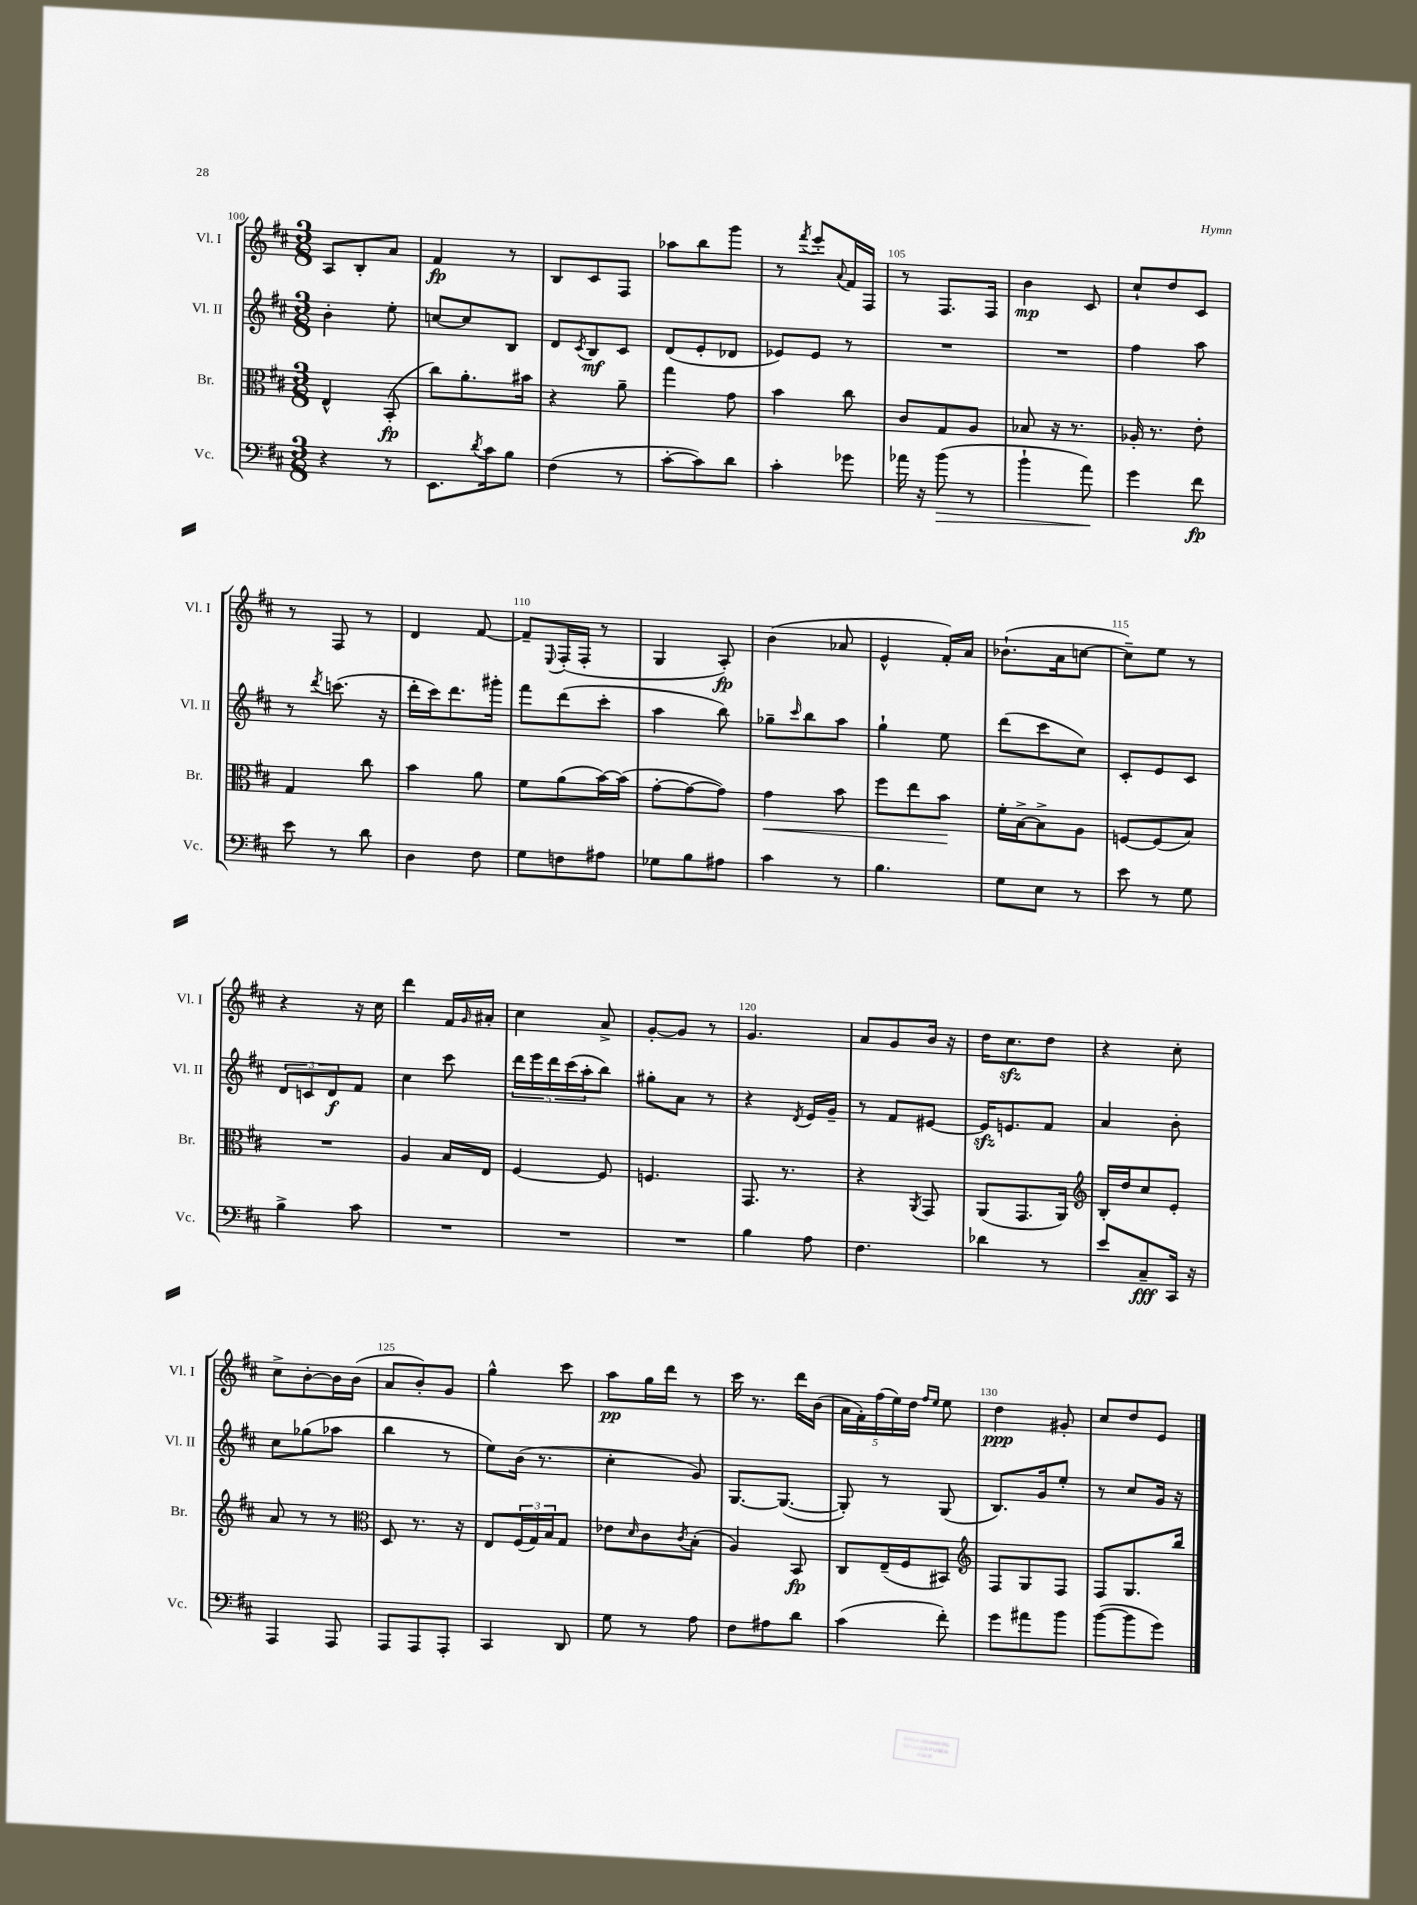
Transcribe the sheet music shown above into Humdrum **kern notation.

**kern	**kern	**kern	**kern
*staff4	*staff3	*staff2	*staff1
*clefF4	*clefC3	*clefG2	*clefG2
*k[f#c#]	*k[f#c#]	*k[f#c#]	*k[f#c#]
*M3/8	*M3/8	*M3/8	*M3/8
4r	4E^^/	4b'\	8A/L
.	.	.	8B'/
8r	(8BB'/	8ee'\	8a/J
=	=	=	=
8.EE\L	8cc#\L)	[8cc/L	4f#/
.	8.a'\	8cc/]	.
8qd/	.	.	.
16c#\k	.	.	.
8B\J	.	8B/J	8r
.	16b#\Jk	.	.
=	=	=	=
(4F#\	4r	8d/L	8B/L
.	.	8qc#/	.
.	.	8B/	8c#/
8r	8a~\	8c#/J	8F#/J
=	=	=	=
[8c#'\L	4gg\	(8d/L	8aa-\L
8c#\])	.	8e'/	8bb\
8d\J	8g\	8d-/J	8ggg\J
=	=	=	=
4c#'\	4b\	8e-/L)	8r
.	.	.	8qfff#/
.	.	8e-/J	8eee'/L
.	.	.	8qqa/
8g-\	8cc#\	8r	16f#/L
.	.	.	16F#/JJ
=	=	=	=
16a-\	8c#/L	4.r	8r
16r	.	.	.
(8b\	8G/	.	8.F#/L
8r	8A/J	.	.
.	.	.	16F#/Jk
=	=	=	=
4b`\	8B-/	4.r	4b\
.	16r	.	.
.	8.r	.	.
8a\)	.	.	8c#/
=	=	=	=
4g\	16A-'/	4ff#\	8cc#`/L
.	8.r	.	.
.	.	.	8dd/
8f#\	8e'\	8aa\	8c#/J
=	=	=	=
8e\	4G/	8r	8r
.	.	8qddd/	.
8r	.	(8.ccc\	8F#/
8d\	8cc#\	.	8r
.	.	16r	.
=	=	=	=
4D\	4b\	16ddd'\LL	4d/
.	.	16ccc#\J)	.
.	.	8.ddd\	.
8F#\	8a\	.	[8f#/
.	.	16ggg#'\Jk	.
=	=	=	=
8G\L	8f#\L	8fff#\L	8f#~/]L
.	.	.	8qqE/
8F\	(8a\	(8ddd\	(16F#'/L
.	.	.	16F#'/JJ
8A#\J	[16b\L)	8ccc#'\J	8r
.	(16b\]JJ	.	.
=	=	=	=
8G-\L	[8g'\L	4aa\	4G/
8B\	8g\_	.	.
8A#\J	8g\]J)	8bb\)	8A'/)
=	=	=	=
4c#\	4g\	8gg-~\L	(4b\
.	.	16qqccc#/	.
.	.	8bb\	.
8r	8b\	8aa\J	8a-/
=	=	=	=
4.B\	8ff#\L	4gg`\	4e^^/
.	8ee\	.	.
.	8b\J	8ee\	16f#'/LL)
.	.	.	16a/JJ
=	=	=	=
8G\L	16f#'\LL	(8ddd\L	(8.b-`\L
.	[16B^\J	.	.
8E\J	8B^\]	8ccc#\	.
.	.	.	16a\k
8r	8A\J	8cc#\J)	[8cc\J
=	=	=	=
8e\	[8F/L	8c#'/L	8cc~\]L)
8r	(8F/]	8e/	8ee\J
8G\	8B/J)	8c#/J	8r
=	=	=	=
4B^\	4.r	12d/L	4r
.	.	12c/	.
.	.	12d/	.
8c#\	.	8f#/J	16r
.	.	.	16cc#\
=	=	=	=
4.r	4A/	4cc#\	4ddd\
.	16B/LL	8ccc#\	16f#/LL
.	.	.	16qqg/
.	16E/JJ	.	16a#'/JJ
=	=	=	=
4.r	[4F#/	20ddd\LL	4cc#\
.	.	20eee\	.
.	.	20ddd\	.
.	.	(20ccc#\	.
.	.	20aa'\J	.
.	8F#/]	8bb\J)	8a^/
=	=	=	=
4.r	4.F/	8gg#'\L	[8g'/L
.	.	8a\J	8g/]J
.	.	8r	8r
=	=	=	=
4B\	8.GG/	4r	4.g/
.	8.r	.	.
.	.	8qd/	.
8A\	.	16e/LL	.
.	.	16g~/JJ	.
=	=	=	=
4.F#\	4r	8r	8a/L
.	.	8f#/L	8g/
.	8qAA/	.	.
.	8GG/	[8e#/J	16b/Jk
.	.	.	16r
=	=	=	=
4d-\	(8AA/L	16e#/]LK	16dd\LK
.	.	8.e/	8.cc#\
.	8.GG/	.	.
8r	.	8f#/J	8dd\J
.	16AA/Jk)	.	.
=	=	=	=
*	*clefG2	*	*
8e/L	16B'/LL	4a/	4r
.	16dd/J	.	.
8C#~/	8cc#/	.	.
16CC#/Jk	8e'/J	8b'\	8cc#'\
16r	.	.	.
=	=	=	=
4AAA/	8a/	8cc#\L	8cc#^\L
.	8r	(8gg-\	[8b'\
8AAA/	8r	8aa-\J	16b\]L
.	.	.	(16b\JJ
=	=	=	=
*	*clefC3	*	*
8AAA/L	8D/	4bb\	8a/L
8AAA/	8.r	.	8b'/)
8AAA'/J	.	8r	8g/J
.	16r	.	.
=	=	=	=
4CC#/	8E/L	8ee\L)	4gg^^\
.	(24F#/L	(16b\Jk	.
.	24G/)	.	.
.	.	8.r	.
.	24B/J	.	.
8DD/	8G/J	.	8ccc#\
=	=	=	=
8G\	8e-\L	4cc#'\	8aa\L
.	16qqd/	.	.
8r	8c#\	.	16gg\L
.	.	.	16ddd\JJ
.	8qc#/	.	.
8A\	(8B'\J	8g/)	8r
=	=	=	=
8F#\L	4A/)	[8.G/L	16ccc#\
.	.	.	8.r
8A#\	.	.	.
.	.	(8.G/_J	.
8d\J	8BB/	.	16ddd\LL
.	.	.	(16b\JJ
=	=	=	=
(4c#\	8C#/L	8G'/])	20a\LL
.	.	.	20f#'\)
.	.	.	(20ff#\
.	(16E~/L	8r	.
.	.	.	20ee\)
.	16F#/J	.	.
.	.	.	20dd\JJ
.	.	.	16qqff#/LL
.	.	.	16qqee/JJ
8f#'\)	8BB#/J)	(8G/	8ee\
=	=	=	=
*	*clefG2	*	*
8g\L	8F#/L	8.B/L)	4dd\
8a#\	8G/	.	.
.	.	16g/k	.
8b\J	8F#/J	8ee'/J	8g#'/
=	=	=	=
([8b\L	8F#/L	8r	8cc#/L
8b\]	8.G/	8cc#/L	8dd/
8g\J)	.	16g/Jk	8e/J
.	16bb/Jk	16r	.
==	==	==	==
*-	*-	*-	*-
